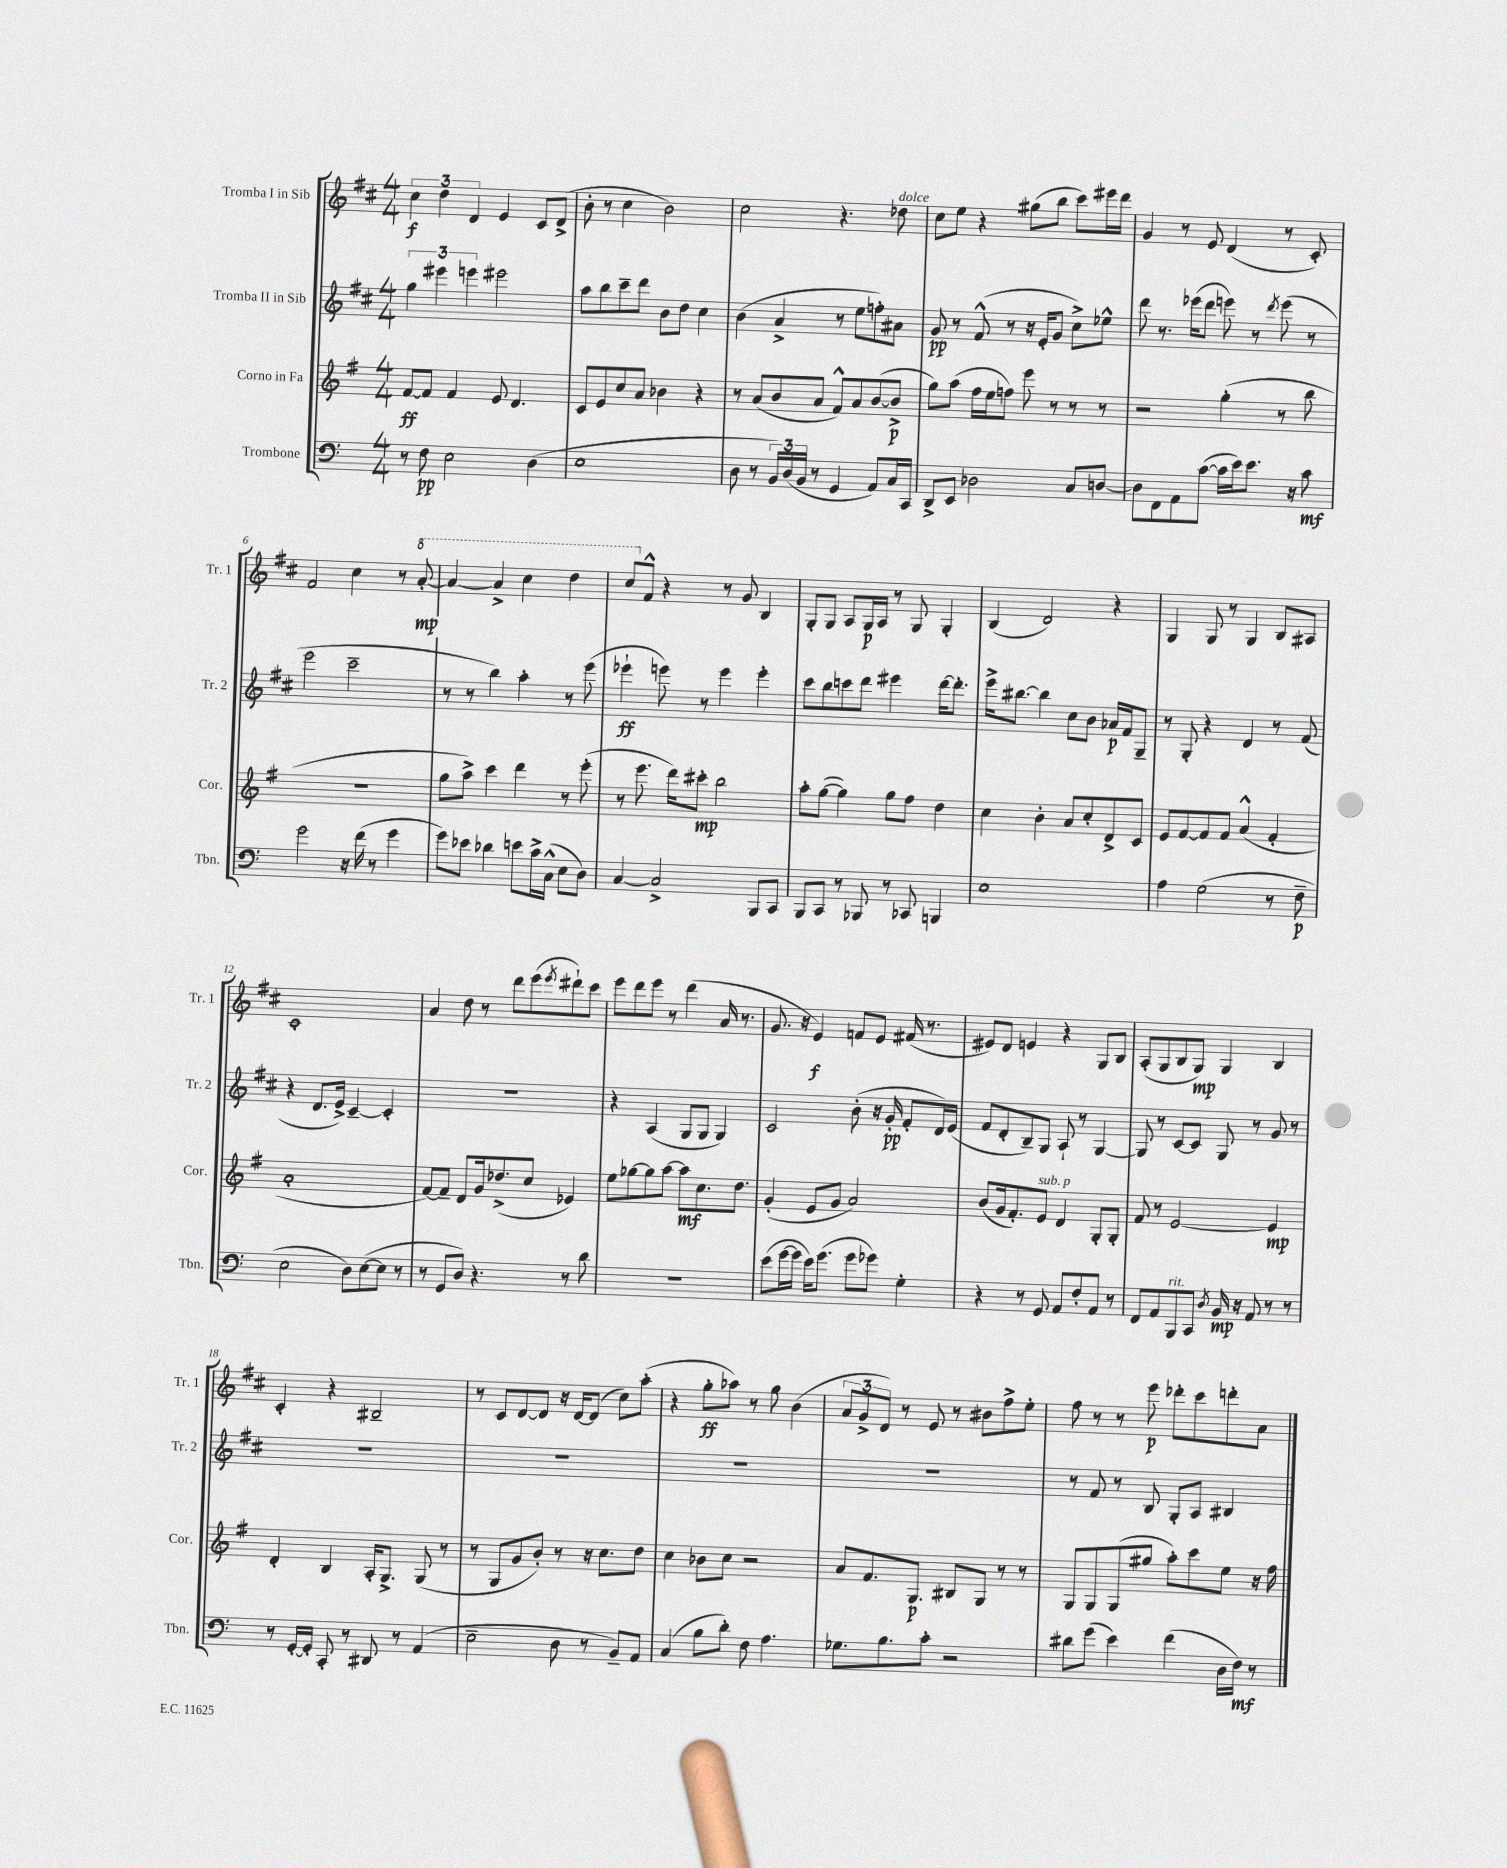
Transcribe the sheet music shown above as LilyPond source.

<<
\new StaffGroup <<
\new Staff = "s0" \with { instrumentName = "Tromba I in Sib" shortInstrumentName = "Tr. 1" } {
    \clef treble \key d \major \numericTimeSignature \time 4/4
    \tuplet 3/2 { cis''4\f d''4 d'4 } e'4 cis'8 d'8->( |
    b'8-. r8 cis''4 b'2) |
    cis''2 r4. des''8^\markup { \italic "dolce" } |
    cis''8 e''8 r4 gis''8( b''8 cis'''8) eis'''16 d'''16 |
    g'4 r8 e'8 d'4( r8 cis'8-.) |
    fis'2 cis''4 r8 \ottava #1 a''8~-.\mp |
    a''4~ a''4-> cis'''4 d'''4 |
    cis'''8 \ottava #0 fis'8-^ r4 r8 g'8 b4 |
    g8-. g8 a8 g16\p a16 r8 g8 g4-. |
    b4( d'2) r4 |
    g4 g8 r8 g4 b8 ais8 |
    cis'1-. |
    a'4 d''8 r8 d'''8 e'''8( \acciaccatura { e'''8 } dis'''8-!) cis'''8 |
    e'''8 d'''8 e'''8 r8 d'''4( a'16 r8. |
    g'8. r16 e'4\f) f'8 e'8 fis'16( r8. |
    eis'8) d'8 e'4 r4 g8 b8 |
    a8-.( g8 b8 g8\mp) g4 b4 |
    cis'4-. r4 bis2-- |
    r8 cis'8 d'8~ d'8 r16 d'16~ d'8( cis''8) a''8-.( |
    r4 g''8-.\ff aes''8) r8 g''8 b'4( |
    \tuplet 3/2 { a'8 g'8-> d'8) } r8 e'8 r8 bis'8 fis''8-> e''8-. |
    fis''8 r8 r8 e'''8\p des'''8-. cis'''8 d'''8-. a'8 \bar "|." |
}
\new Staff = "s1" \with { instrumentName = "Tromba II in Sib" shortInstrumentName = "Tr. 2" } {
    \clef treble \key d \major \numericTimeSignature \time 4/4
    \tuplet 3/2 { g''4 eis'''4 e'''4 } eis'''2 |
    a''8 b''8 cis'''8-- d'''8 b'8 d''8 cis''4 |
    b'4( a'4-> r8 e''8 f''8-.) ais'8 |
    g'8\pp r8 fis'8-^( r8 r16 e'16-. g'8 cis''8->) ees''8-^ |
    d'''8 r8. ees'''16( d'''8 e'''8) r8 \acciaccatura { d'''8 } e'''8( r8 |
    e'''2 cis'''2-- |
    r8 r8 b''4) a''4-. r8 e'''8( |
    ees'''4-!\ff e'''8) r8 e'''4 e'''4-. |
    cis'''8 b''8 c'''8 d'''8 eis'''4 d'''16~ d'''8.-. |
    e'''16-> bis''8.~ bis''4 cis''8 b'8 aes'16\p fis'16 g8-- |
    r8 g8-. r4 d'4 r8 fis'8( |
    r4 d'8. e'16->) cis'4~-- cis'4-. |
    R1 |
    r4 a4( g8 g8 g4) |
    cis'2 b'8-.( r16 g'16-.\pp fis'8-. d'16) e'16( |
    fis'8 d'8-. b8--) g8 a8-! r8 g4~ |
    g8 r8 cis'8~ cis'8 g8 r8 g'8 r8 |
    R1 |
    R1 |
    R1 |
    R1 |
    r8 fis'8 r8 b8 g8-. a8 bis4 \bar "|." |
}
\new Staff = "s2" \with { instrumentName = "Corno in Fa" shortInstrumentName = "Cor." } {
    \clef treble \key g \major \numericTimeSignature \time 4/4
    fis'8~\ff fis'8 fis'4 e'8 d'4. |
    c'8 e'8 c''8 a'8 bes'4 r4 |
    r8 a'8( b'8 a'8 fis'8-^) a'8 b'8~( b'8->\p |
    g''8) a''8( fis''16 e''16 f''8) e'''8 r8 r8 r8 |
    r2 g''4-.( r8 b''8 |
    R1 |
    g''8 a''8->) c'''4 d'''4 r8 e'''8-.( |
    r8 e'''8. d'''16) cis'''8-.\mp b''2 |
    a''8-. g''8~( g''4) g''8 fis''8 d''4 |
    c''4 b'4-. a'8 c''8-. d'8-> c'8 |
    e'8 fis'8~ fis'8 fis'8 a'4-^( fis'4-. |
    a'1-. |
    fis'8~) fis'8-- d'8 g'16 des''8.->( c''8 ees'4) |
    e''8 ges''8~ ges''8 a''8~ a''8\mf c''8. d''8. |
    g'4-.( e'8 g'8 a'2) |
    b'8( g'16 fis'8.-.) e'8^\markup { \italic "sub. p" } d'4 g8-. g8-. |
    fis'8 r8 e'2~ e'4\mp |
    d'4-. b4 a16-. g8.-> g8( r8 |
    r8 g8 g'8 b'8-.) r8 r16 c''8. d''8 |
    c''4 bes'8 c''8 r2 |
    a'8 fis'8. g8.\p bis8 g8 r8 r8 |
    g8 g8 g8( gis''8 a''8-.) c'''8 e''8 r16 fis''16 \bar "|." |
}
\new Staff = "s3" \with { instrumentName = "Trombone" shortInstrumentName = "Tbn." } {
    \clef bass \key c \major \numericTimeSignature \time 4/4
    r8 f8\pp e2 d4( |
    e1 |
    d8 r8 \tuplet 3/2 { b,16) d16( b,16 } r8 g,4 a,8) c16 c,16 |
    d,8-> e,8 des2 c8 d8~ |
    d8 f,8 a,8 c'8~( c'16 e'16) e'8. r16 c'8\mf |
    g'2 r16 f'16( r8 g'4 |
    g'8) ees'8 des'4 e'8 c'16-> c16-^( e8 d8) |
    c4~ c2-> b,,8 c,8 |
    b,,8 c,8 r8 bes,,8 r8 ces,8 b,,4 |
    e1 |
    a4 g2( r8 f8--\p |
    e2 d8) e8~( e8 r8 |
    r8 g,8 d8) r4. r8 d'8 |
    R1 |
    e'8( g'16~ g'16 e'16) g'8.( g'8 ges'8) g4-. |
    r4 r8 g,8 a,8 f8-. a,8 r8 |
    f,8 a,8 b,,8^\markup { \italic "rit." } c,8 \acciaccatura { d8 } b,16\mp r16 a,8 r8 r8 |
    r8 g,16~-. g,16-. c,8-. r8 dis,8 r8 a,4( |
    e2-- d8 r8 b,8--) a,8 |
    c4( b8 d'8-.) f8 a4. |
    ges8. b8. c'8-. r2 |
    dis'8 g'8( e'4) f'4( d16 f16\mf) r8 \bar "|." |
}
>>
>>
